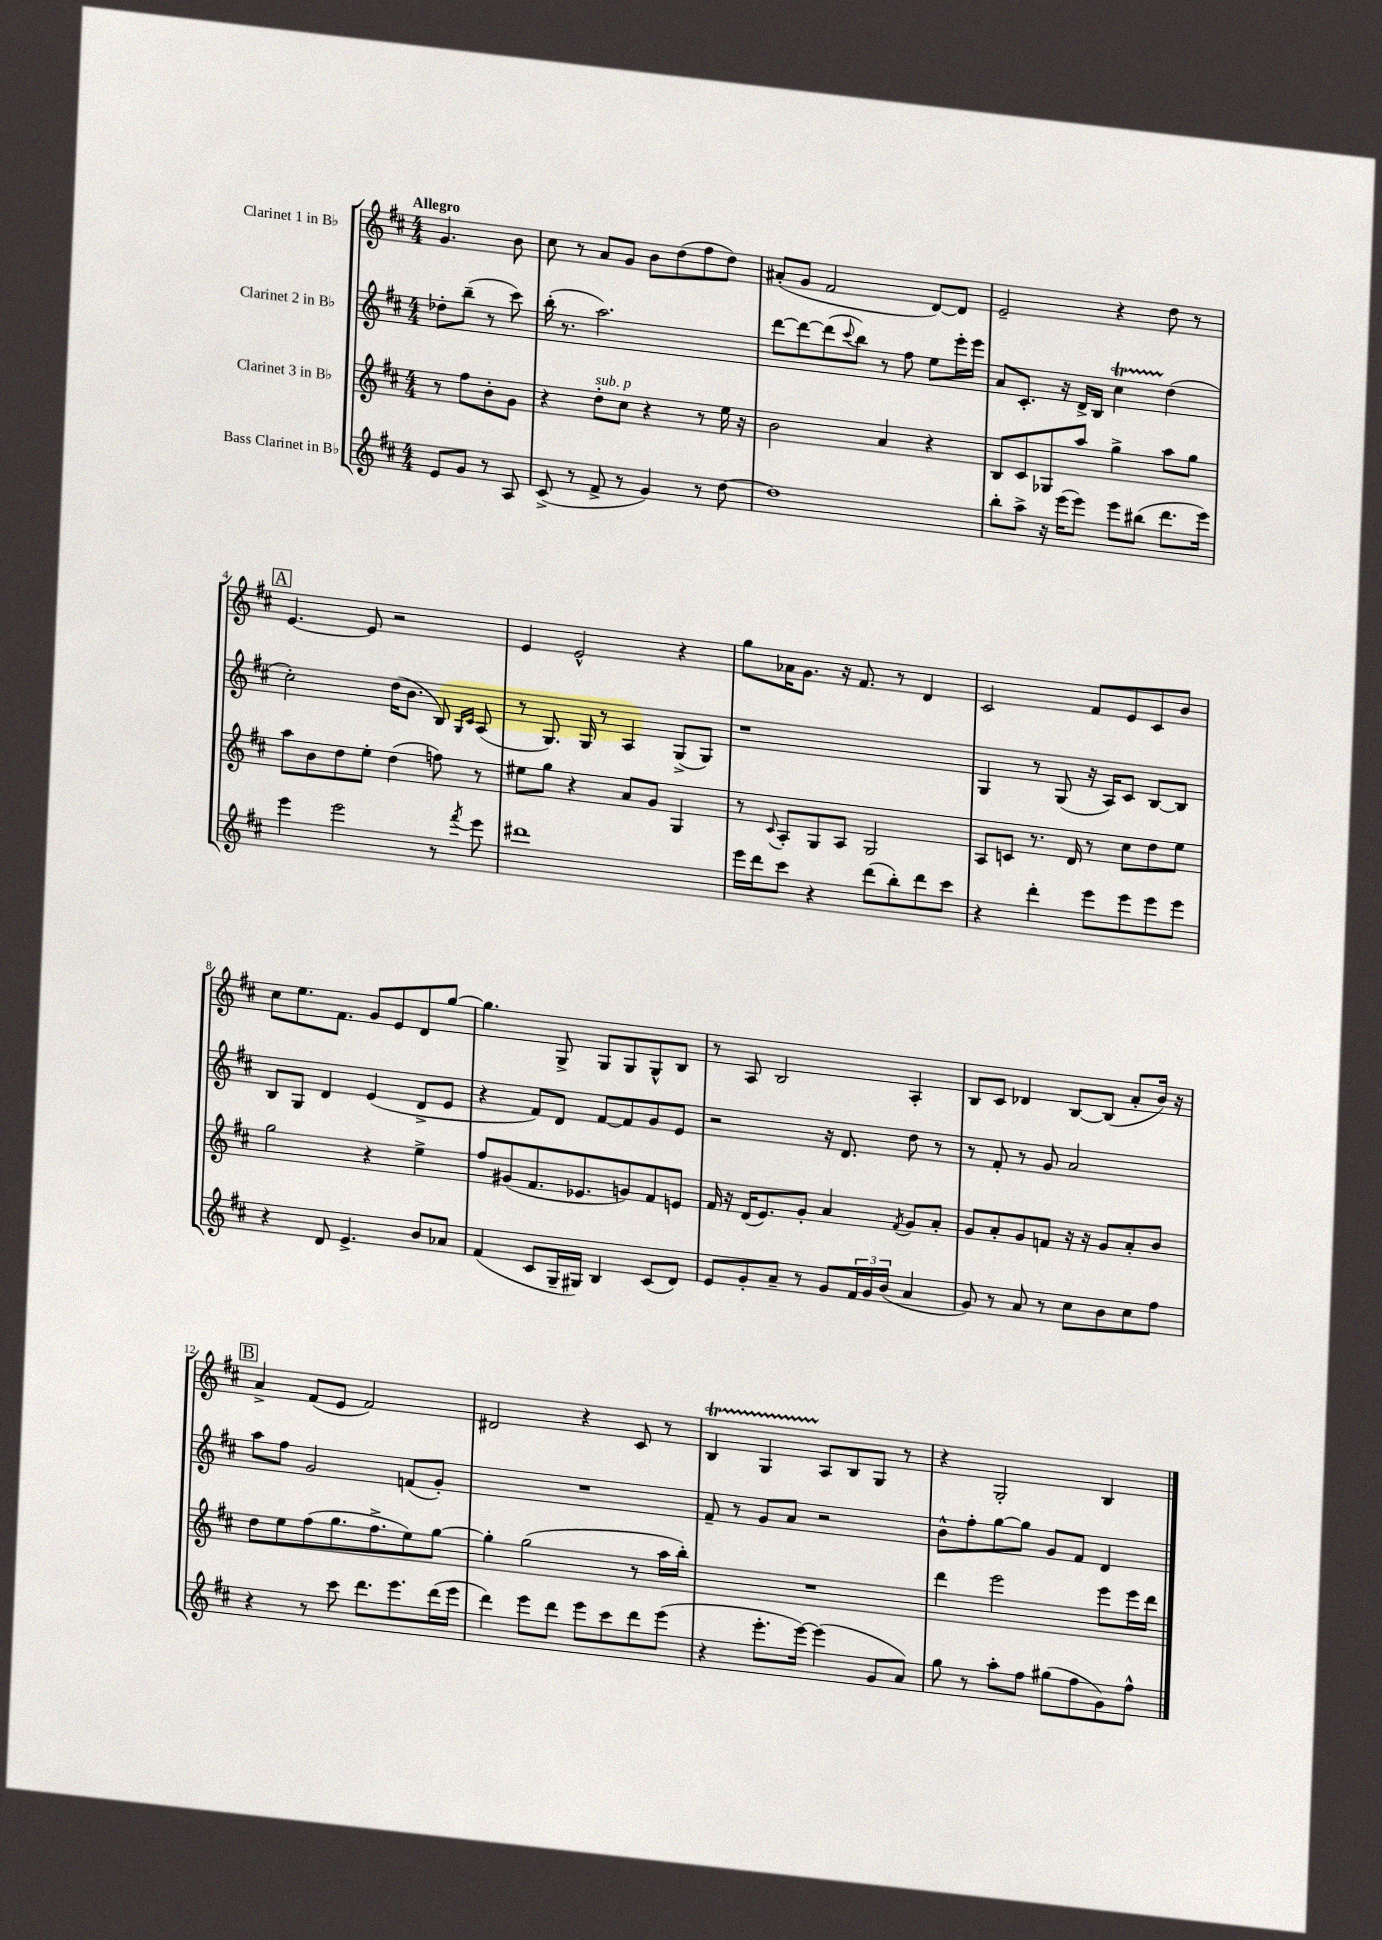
<<
\new StaffGroup <<
\new Staff = "s0" \with { instrumentName = "Clarinet 1 in Bb" } {
    \clef treble \key d \major \numericTimeSignature \time 4/4 \partial 2 \tempo "Allegro"
    g'4. b'8 |
    cis''8 r8 a'8 g'8 b'8 d''8( fis''8 d''8) |
    ais'8-.( g'8 fis'2 d'8~) d'8 |
    e'2-- r4 d''8 r8 |
    \mark \markup { \box "A" } e'4.~ e'8 r2 |
    e'4 e'2-^ r4 |
    g''8 aes'16 g'8. r16 fis'8. r8 d'4 |
    cis'2 fis'8 e'8 cis'8 b'8 |
    cis''8 e''8. fis'8. g'8 e'8 d'8 g''8~ |
    g''4. g8-> g8 g8 g8-^ b8 |
    r8 a8 b2 a4-. |
    b8 cis'8 des'4 b8~ b8( a'8-. b'16) r16 |
    \mark \markup { \box "B" } a'4-> fis'8( e'8 fis'2) |
    dis'2 r4 cis'8 r8 |
    b4\startTrillSpan g4 a8\stopTrillSpan b8 g8 r8 |
    r4 g2-. b4 \bar "|." |
}
\new Staff = "s1" \with { instrumentName = "Clarinet 2 in Bb" } {
    \clef treble \key d \major \numericTimeSignature \time 4/4 \partial 2
    des''8-. b''8--( r8 cis'''8) |
    b''16-.( r8. a''2.) |
    d'''8~ d'''8~ d'''8( \appoggiatura { cis'''8 } b''8) r8 fis''8 e''8 e'''16-. e'''16 |
    a'8 cis'8.-. r16 d'16-> b16 cis''4\startTrillSpan d''4\stopTrillSpan( |
    \mark \markup { \box "A" } cis''2-.) d''16( b'8. b8) \grace { g16 cis'16 } a8( |
    r8 g8.) g16 r8 a4 g8->( g8) |
    r1 |
    g4 r8 g8( r16 a16) cis'8 b8~ b8 |
    b8 g8 d'4 e'4( d'8-> e'8 |
    r4 fis'8) d'8 fis'8~ fis'8 g'8 e'8 |
    r2 r16 d'8. d''8 r8 |
    r8 fis'8-. r8 g'8 a'2 |
    \mark \markup { \box "B" } a''8 fis''8 g'2 f'8( g'8-.) |
    R1 |
    fis'8-- r8 g'8 a'8 r2 |
    b'8-^ fis''8-. g''8~ g''8 g'8 fis'8 d'4 \bar "|." |
}
\new Staff = "s2" \with { instrumentName = "Clarinet 3 in Bb" } {
    \clef treble \key d \major \numericTimeSignature \time 4/4 \partial 2
    r8 fis''8 b'8-. g'8 |
    r4 d''8-.^\markup { \italic "sub. p" } cis''8 r4 r8 e''16 r16 |
    b'2 a'4 r4 |
    b8 cis'8 ges8 a''8 g''4-> a''8 g''8 |
    \mark \markup { \box "A" } a''8 b'8 d''8 e''8-. d''4( f''8) r8 |
    eis''8 g''8 r4 a'8 g'8 g4 |
    r8 \appoggiatura { cis'8 } a8-. g8 a8 g2 |
    a8 c'8 r8. d'16 r8 cis''8 d''8 e''8 |
    g''2 r4 e''4-> |
    fis''8 gis'8( fis'8. ees'8. g'8) fis'8 e'8 |
    fis'16 r16 d'16( e'8.) g'8-. a'4 \acciaccatura { fis'8 } g'8 a'8-. |
    g'8 a'8-. g'8 f'8 r16 r16 g'8 a'8-. b'8 |
    \mark \markup { \box "B" } d''8 e''8 fis''8( g''8. fis''8.-> e''8) g''8~ |
    g''4-. g''2( r8 a''16 b''16-.) |
    R1 |
    d'''4 e'''2 e'''8 e'''16 d'''16 \bar "|." |
}
\new Staff = "s3" \with { instrumentName = "Bass Clarinet in Bb" } {
    \clef treble \key d \major \numericTimeSignature \time 4/4 \partial 2
    e'8 g'8 r8 a8 |
    cis'8->( r8 fis'8-> r8 g'4) r8 d''8~ |
    d''1 |
    b''8-. a''8-> r16 e'''16( e'''8) e'''8 bis''8( d'''8. e'''16) |
    \mark \markup { \box "A" } e'''4 e'''2 r8 \acciaccatura { fis'''8 } e'''8 |
    dis'''1 |
    e'''16 d'''16 cis'''8 r4 d'''8( b''8-.) d'''8 cis'''8 |
    r4 d'''4-. e'''8 e'''8 e'''8 e'''8 |
    r4 d'8 e'4.-> b'8 aes'8 |
    fis'4( cis'8 g16-- gis16) b4 cis'8( d'8) |
    e'8 g'8-. a'8-- r8 g'8 \tuplet 3/2 { fis'16 g'16 b'16( } a'4 |
    g'8) r8 a'8 r8 cis''8 b'8 cis''8 fis''8 |
    \mark \markup { \box "B" } r4 r8 cis'''8 d'''8. e'''8. d'''16( e'''16 |
    d'''4) e'''8 d'''8 e'''8 cis'''8 d'''8 e'''8( |
    r4 e'''8.-. e'''16~) e'''4( g'8 a'8) |
    g''8 r8 a''8-. fis''8 gis''8( fis''8 g'8) fis''8-^ \bar "|." |
}
>>
>>
